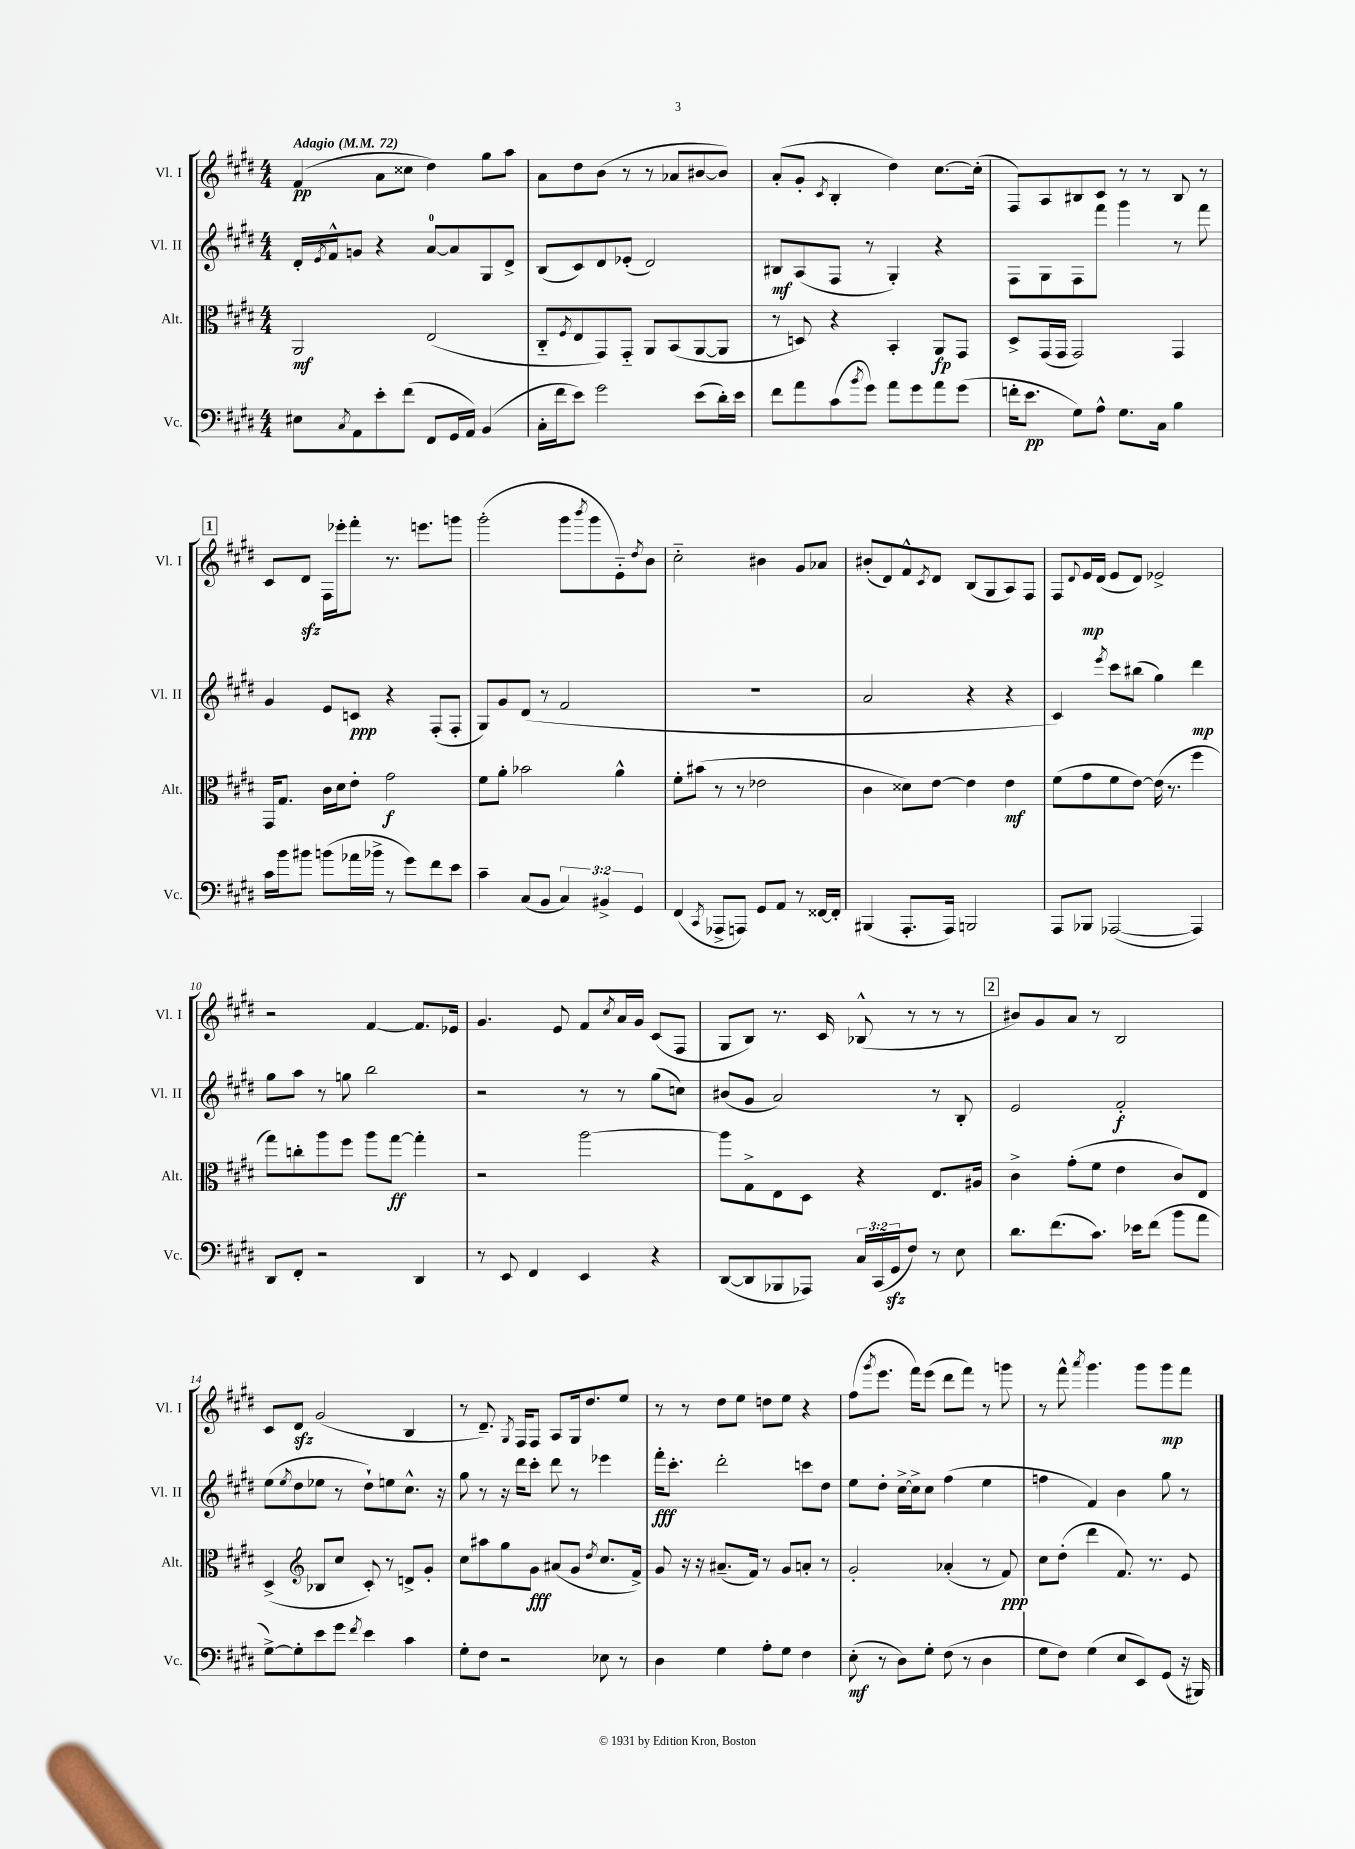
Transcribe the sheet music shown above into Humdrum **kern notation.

**kern	**dynam	**kern	**dynam	**kern	**dynam	**kern	**dynam
*part4	*part4	*part3	*part3	*part2	*part2	*part1	*part1
*staff4	*staff4	*staff3	*staff3	*staff2	*staff2	*staff1	*staff1
*I"Vc.	*	*I"Alt.	*	*I"Vl. II	*	*I"Vl. I	*
*I'Vc.	*	*I'Alt.	*	*I'Vl. II	*	*I'Vl. I	*
*clefF4	*	*clefC3	*	*clefG2	*	*clefG2	*
*k[f#c#g#d#]	*	*k[f#c#g#d#]	*	*k[f#c#g#d#]	*	*k[f#c#g#d#]	*
*M4/4	*	*M4/4	*	*M4/4	*	*M4/4	*
*MM72	*	*MM72	*	*MM72	*	*MM72	*
=1	=1	=1	=1	=1	=1	=1	=1
!	!	!	!	!	!	!LO:TX:a:B:t=Adagio	!
8E#X\L	.	2AA/	mf	16d#'/LL	.	(4f#/	pp
.	.	.	.	8qe/	.	.	.
.	.	.	.	16f#^^/J	.	.	.
8qC#/	.	.	.	.	.	.	.
8AA\	.	.	.	8gn/J	.	.	.
8e'\	.	.	.	4r	.	8a\L	.
(8f#\J	.	.	.	.	.	8cc##X\J	.
8FF#/L	.	(2E/	.	[8a/L	.	4dd#\)	.
16GG#/L	.	.	.	8a/]	.	.	.
16AA/JJ)	.	.	.	.	.	.	.
(4BB/	.	.	.	8G#/	.	8gg#\L	.
.	.	.	.	8d#^/J	.	8aa\J	.
=2	=2	=2	=2	=2	=2	=2	=2
16C#'\LL	.	8C#/L	.	(8B/L	.	8a\L	.
16f#\J	.	.	.	.	.	.	.
.	.	8qF#/	.	.	.	.	.
8e\J)	.	8E/	.	8c#/)	.	8dd#\	.
2g#\	.	8GG#/)	.	8d#/	.	(8b\J	.
.	.	8GG#/J	.	(8e-X'/J	.	8r	.
.	.	8AA/L	.	2d#/)	.	8r	.
.	.	(8BB/	.	.	.	8a-X/L	.
(8e\L	.	[8AA/	.	.	.	[8b#X/	.
16d#'\L)	.	8AA/J]	.	.	.	8b#/J])	.
16e\JJ	.	.	.	.	.	.	.
=3	=3	=3	=3	=3	=3	=3	=3
8f#\L	.	8r	.	8B#X/L	mf	(8a'/L	.
8a\	.	8Dn/)	.	(8A/	.	8g#'/J	.
.	.	.	.	.	.	8qc#/	.
(8c#\	.	4r	.	8F#/J	.	4B'/	.
8qb/	.	.	.	.	.	.	.
8g#\J)	.	.	.	8r	.	.	.
8a\L	.	4BB'/	.	4G#'/)	.	4dd#\)	.
8g#\	.	.	.	.	.	.	.
8a\	.	8AA/L	fp	4r	.	[8.cc#\L	.
(8g#\J	.	8GG#/J	.	.	.	.	.
.	.	.	.	.	.	(16cc#'\Jk]	.
=4	=4	=4	=4	=4	=4	=4	=4
16fn'\KL	.	8D#^/L	.	8F#\L	.	8F#/L)	.
8.e\J	pp	.	.	.	.	.	.
.	.	(16GG#/L	.	8G#\	.	8A/	.
.	.	16GG#/JJ	.	.	.	.	.
8G#\L)	.	2GG#/)	.	8F#\	.	8B#X/	.
8A^^\J	.	.	.	8fff#\J	.	8c#/J	.
8.G#\L	.	.	.	4ggg#\	.	8r	.
.	.	.	.	.	.	8r	.
16C#\Jk	.	.	.	.	.	.	.
4B\	.	4GG#/	.	8r	.	8B#/	.
.	.	.	.	8fff#\	.	8r	.
!!LO:LB:g=z
!!LO:REH:place=s1:t=1
=5	=5	=5	=5	=5	=5	=5	=5
16c#\LL	.	16GG#/KL	.	4g#/	.	8c#/L	.
16b\J	.	8.G#/J	.	.	.	.	.
8b#X\J	.	.	.	.	.	8d#zz/J	.
(8bn\L	.	16c#\LL	.	8e/L	.	16F#\LL	.
.	.	16d#\J	.	.	.	16eee-X'\J	.
16a-X\L	.	8e'\J	.	8cn/J	ppp	8fff#'\J	.
16b-X^\JJ	.	.	.	.	.	.	.
8r	.	2g#\	f	4r	.	8.r	.
8g#\L)	.	.	.	.	.	.	.
.	.	.	.	.	.	8.eeen\L	.
8f#\	.	.	.	(8F#'/L	.	.	.
8e\J	.	.	.	8F#'/J	.	8gggn\J	.
=6	=6	=6	=6	=6	=6	=6	=6
4c#~\	.	8f#\L	.	8G#/L)	.	(2ggg#'\	.
.	.	8a'\J	.	8g#/	.	.	.
(8C#/L	.	2b-X\	.	(8d#/J	.	.	.
8BB/J	.	.	.	8r	.	.	.
6C#/)	.	.	.	2f#/	.	8ggg#\L	.
.	.	.	.	.	.	8qbbb/	.
.	.	.	.	.	.	8ggg#\	.
6BB#X^/	.	.	.	.	.	.	.
.	.	4a^^\	.	.	.	8e\)	.
6GG#/	.	.	.	.	.	.	.
.	.	.	.	.	.	8qdd#/	.
.	.	.	.	.	.	8b\J	.
=7	=7	=7	=7	=7	=7	=7	=7
(4FF#/	.	8f#'\L	.	1r	.	2cc#\	.
.	.	(8b#X\J	.	.	.	.	.
8qCC#/	.	.	.	.	.	.	.
8AAA-X^/L	.	8r	.	.	.	.	.
8AAAn/J)	.	8r	.	.	.	.	.
8GG#/L	.	2e-X\	.	.	.	4b#X\	.
8AA/J	.	.	.	.	.	.	.
8r	.	.	.	.	.	8g#/L	.
[16FF##X/LL	.	.	.	.	.	8a-X/J	.
16FF##'/JJ]	.	.	.	.	.	.	.
=8	=8	=8	=8	=8	=8	=8	=8
(4BBB#X/	.	4c#\	.	2a/	.	(8b#X'/L	.
.	.	.	.	.	.	8d#/)	.
8.AAA'/L	.	8d##X\L)	.	.	.	8f#^^/	.
.	.	.	.	.	.	8qc#/	.
.	.	[8e\J	.	.	.	8d#/J	.
16AAA/Jk)	.	.	.	.	.	.	.
2BBBn/	.	4e\]	.	4r	.	(8B/L	.
.	.	.	.	.	.	8G#/	.
.	.	4e\	mf	4r	.	8A/)	.
.	.	.	.	.	.	8F#/J	.
=9	=9	=9	=9	=9	=9	=9	=9
8AAA/L	.	(8f#\L	.	4c#/)	.	8F#/L	.
.	.	.	.	.	.	8qqd#/	.
8BBB-X/J	.	8g#\	.	.	.	16e/L	mp
.	.	.	.	.	.	(16d#/JJ	.
.	.	.	.	8qeee/	.	.	.
([2AAA-X/	.	8f#\	.	8ccc#\L	.	8e/L	.
.	.	[8e\J)	.	(8bb#X\J	.	8d#/J)	.
.	.	(16e\]	.	4gg#\)	.	2e-X^/	.
.	.	8.r	.	.	.	.	.
4AAA-/])	.	4ff#\	.	4ddd#\	mp	.	.
!!LO:LB:g=z
=10	=10	=10	=10	=10	=10	=10	=10
8DD#/L	.	8gg#\L)	.	8gg#\L	.	2r	.
8FF#'/J	.	8ccn'\	.	8aa\J	.	.	.
2r	.	8aa\	.	8r	.	.	.
.	.	8ff#\J	.	8ggn\	.	.	.
.	.	8aa\L	.	2bb\	.	[4f#/	.
.	.	[8gg#\J	ff	.	.	.	.
4DD#/	.	4gg#'\]	.	.	.	8.f#/L]	.
.	.	.	.	.	.	16e-X/Jk	.
=11	=11	=11	=11	=11	=11	=11	=11
8r	.	2r	.	2r	.	4.g#/	.
8EE/	.	.	.	.	.	.	.
4FF#/	.	.	.	.	.	.	.
.	.	.	.	.	.	8e/	.
4EE/	.	[2aa\	.	8r	.	8f#/L	.
.	.	.	.	.	.	8qcc#/	.
.	.	.	.	8r	.	16a/L	.
.	.	.	.	.	.	16g#/JJ	.
4r	.	.	.	(8gg#\L	.	(8c#/L	.
.	.	.	.	8ccn\J)	.	8F#/J	.
=12	=12	=12	=12	=12	=12	=12	=12
([8DD#/L	.	8aa\L]	.	(8b#X/L	.	8G#/L	.
8DD#/]	.	8G#^\	.	8g#/J	.	8B/J)	.
8BBB-X/	.	8E\	.	2a/)	.	8.r	.
8AAA-X/J)	.	8D#\J	.	.	.	.	.
.	.	.	.	.	.	16c#/	.
24C#/LL	.	4r	.	.	.	(8B-X^^/	.
(24CC#/	.	.	.	.	.	.	.
24GG#zz/J	.	.	.	.	.	.	.
8F#/J)	.	.	.	.	.	8r	.
8r	.	8.E/L	.	8r	.	8r	.
8E\	.	.	.	8B'/	.	8r	.
.	.	16A#X/Jk	.	.	.	.	.
!!LO:REH:place=s1:t=2
=13	=13	=13	=13	=13	=13	=13	=13
8.d#\L	.	4c#^\	.	2e/	.	8b#X/L)	.
.	.	.	.	.	.	8g#/	.
(8.f#\	.	.	.	.	.	.	.
.	.	(8g#'\L	.	.	.	8a/J	.
8.c#\J)	.	8f#\J	.	.	.	8r	.
.	.	4e\	.	2f#'/	f	2B/	.
16e-X\KL	.	.	.	.	.	.	.
(8f#\J	.	.	.	.	.	.	.
8b\L	.	8c#/L)	.	.	.	.	.
8a\J	.	8E/J	.	.	.	.	.
!!LO:LB:g=z
=14	=14	=14	=14	=14	=14	=14	=14
[8G#^\L)	.	(4D#^/	.	(8ee\L	.	8c#/L	.
.	.	.	.	8qee/	.	.	.
8G#'\]	.	.	.	8dd#\	.	8d#zz/J	.
*	*	*clefG2	*	*	*	*	*
8e\	.	8B-X/L	.	8ee-X\J	.	(2g#/	.
8g#\J	.	8cc#/J	.	8r	.	.	.
8qf#/	.	.	.	.	.	.	.
4e\	.	8c#'/)	.	8dd#`\L)	.	.	.
.	.	8r	.	8een\	.	.	.
4c#\	.	8dn^/L	.	8.cc#^^\J	.	4B/	.
.	.	8g#'/J	.	.	.	.	.
.	.	.	.	16r	.	.	.
=15	=15	=15	=15	=15	=15	=15	=15
8G#'\L	.	8cc#\L	.	8gg#\	.	8r	.
8F#\J	.	8aa#X\	.	8r	.	8.d#~/)	.
2r	.	8gg#\	.	16r	.	.	.
.	.	.	.	.	.	8qG#/	.
.	.	.	.	16ddd#\KL	.	16F#/KL	.
.	.	8g#\J	fff	8ccc#'\J	.	8F#/J	.
.	.	(8a#X/L	.	8ddd#\	.	8A/L	.
.	.	8g#/J	.	8r	.	16G#/k	.
.	.	.	.	.	.	8.dd#/	.
.	.	8qdd#/	.	.	.	.	.
8E-X\	.	8.cc#/L	.	4eee-X\	.	.	.
8r	.	.	.	.	.	8ee/J	.
.	.	16f#^/Jk)	.	.	.	.	.
=16	=16	=16	=16	=16	=16	=16	=16
4D#\	.	8g#/	.	16fff#'\KL	fff	8r	.
.	.	.	.	8.ccc#'\J	.	.	.
.	.	16r	.	.	.	8r	.
.	.	16r	.	.	.	.	.
4G#\	.	(8.a#X~/L	.	2ddd#'\	.	8dd#\L	.
.	.	.	.	.	.	8ee\J	.
.	.	16f#/Jk)	.	.	.	.	.
8A'\L	.	8r	.	.	.	8ddn\L	.
8G#\J	.	8g#/L	.	.	.	8ee\J	.
4F#\	.	8an'/J	.	8cccn\L	.	4r	.
.	.	8r	.	8dd#\J	.	.	.
=17	=17	=17	=17	=17	=17	=17	=17
(8E'\	mf	2g#'/	.	8ee\L	.	(8ff#\L	.
.	.	.	.	.	.	8qggg#/	.
8r	.	.	.	8dd#'\J	.	8.eee\J	.
8D#\L)	.	.	.	[16cc#^\LL	.	.	.
.	.	.	.	16cc#^\J]	.	16fff#\KL)	.
8G#'\J	.	.	.	8cc#\J	.	(8eee\J	.
(8F#\	.	(4a-X'/	.	(4ff#\	.	8ddd#\L	.
8r	.	.	.	.	.	8fff#\J)	.
4D#\	.	8r	.	4ee\	.	8r	.
.	.	8f#/)	ppp	.	.	8gggn\	.
=18	=18	=18	=18	=18	=18	=18	=18
8G#\L	.	8cc#\L	.	4ffn\	.	8r	.
8F#\J)	.	(8dd#'\J	.	.	.	8fff#^^\	.
.	.	.	.	.	.	8qaaa/	.
(4G#\	.	4ddd#\	.	4f#/)	.	4.ggg#\	.
8E/L	.	8.f#/)	.	4b\	.	.	.
8EE/)	.	.	.	.	.	8ggg#\L	.
.	.	8.r	.	.	.	.	.
(8GG#/J	.	.	.	8gg#\	.	8ggg#\	mp
16r	.	8e/	.	8r	.	8fff#\J	.
16BBB#X/)	.	.	.	.	.	.	.
==	==	==	==	==	==	==	==
*-	*-	*-	*-	*-	*-	*-	*-
